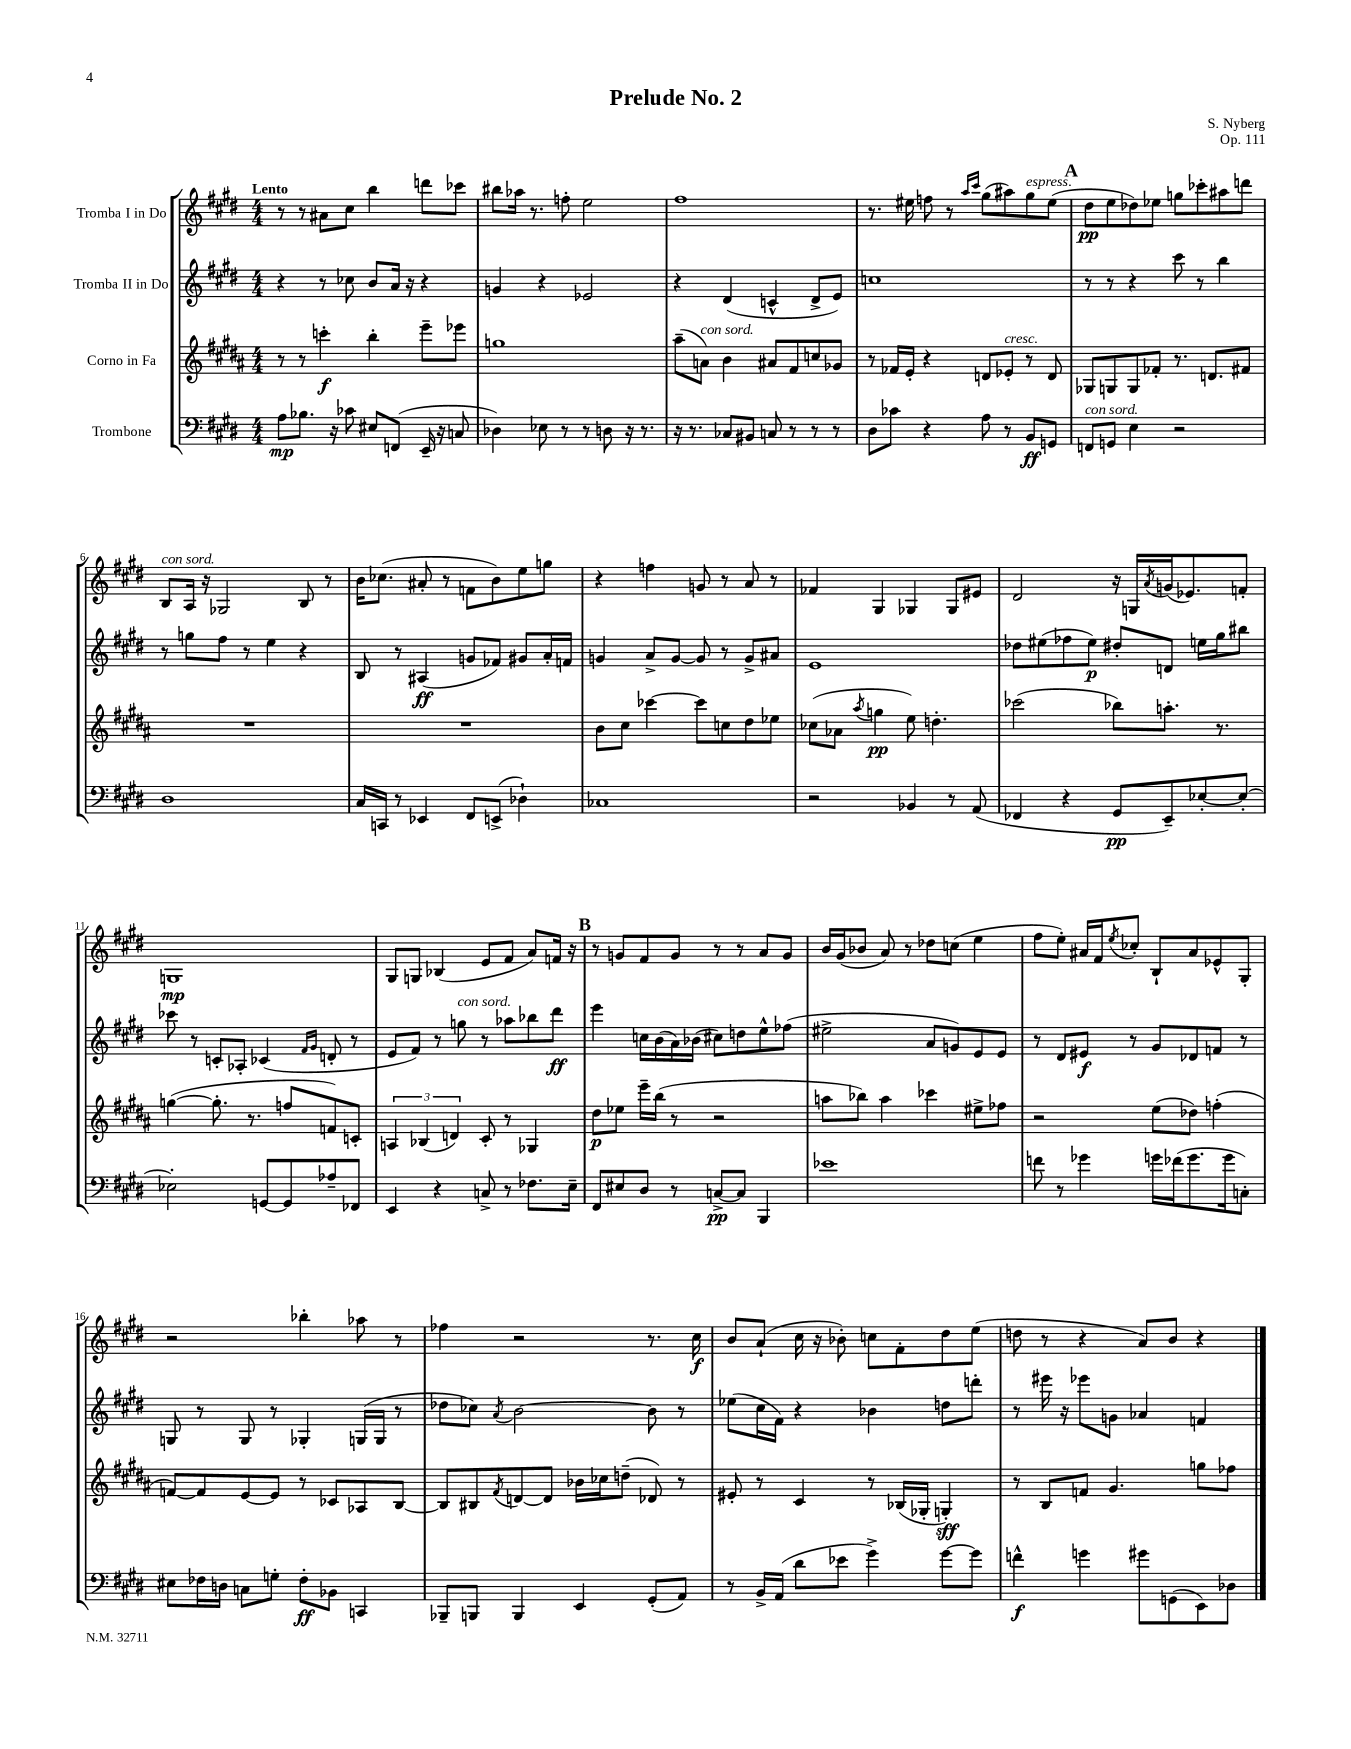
\header { title = "Prelude No. 2" composer = "S. Nyberg" opus = "Op. 111" }
<<
\new StaffGroup <<
\new Staff = "s0" \with { instrumentName = "Tromba I in Do" } {
    \clef treble \key e \major \numericTimeSignature \time 4/4 \tempo "Lento"
    r8 r8 ais'8 cis''8 b''4 d'''8 ces'''8 |
    bis''8 aes''16 r8. f''8-. e''2 |
    fis''1 |
    r8. eis''16 f''8 r8 \grace { a''16 cis'''16 } gis''8( ais''8) gis''8^\markup { \italic "espress." } eis''8( |
    \mark \markup { \bold "A" } dis''8\pp e''8 des''8) ees''8 g''8 ces'''8-. ais''8 d'''8 |
    b8^\markup { \italic "con sord." } a16 r16 ges2 b8 r8 |
    b'16 ces''8.( ais'8-. r8 f'8 b'8) e''8 g''8 |
    r4 f''4 g'8 r8 a'8 r8 |
    fes'4 gis4 ges4 ges8 eis'8 |
    dis'2 r16 g16 \acciaccatura { a'8 } g'16( ees'8.) f'8-. |
    g1\mp |
    gis8 g8 bes4( e'8 fis'8 a'8) f'16 r16 |
    \mark \markup { \bold "B" } r8 g'8 fis'8 g'8 r8 r8 a'8 g'8 |
    b'16 gis'16( bes'8 a'8) r8 des''8 c''8( e''4 |
    fis''8 e''8-.) ais'16 fis'16 \acciaccatura { e''8 } ces''8-. b8-! ais'8 ees'8-^ gis8-. |
    r2 bes''4-. aes''8 r8 |
    fes''4 r2 r8. cis''16\f |
    b'8 a'8-!( cis''16 r16 bes'8-.) c''8 fis'8-. dis''8 e''8( |
    d''8 r8 r4 a'8) b'8 r4 \bar "|." |
}
\new Staff = "s1" \with { instrumentName = "Tromba II in Do" } {
    \clef treble \key e \major \numericTimeSignature \time 4/4
    r4 r8 ces''8 b'8 a'16 r16 r4 |
    g'4 r4 ees'2 |
    r4 dis'4( c'4-^ dis'8-> e'8) |
    c''1 |
    \mark \markup { \bold "A" } r8 r8 r4 cis'''8 r8 b''4 |
    r8 g''8 fis''8 r8 e''4 r4 |
    b8 r8 ais4\ff( g'8 fes'8) gis'8 a'16-. f'16 |
    g'4 a'8-> g'8~ g'8 r8 g'8-> ais'8 |
    e'1 |
    des''8 eis''8( fes''8 eis''8\p) dis''8-. d'8 e''16 gis''16 bis''8 |
    ces'''8 r8 c'8-. aes8-. ces'4( \grace { fis'16 gis'16 } d'8-. r8 |
    e'8 fis'8) r8 g''8^\markup { \italic "con sord." } r8 aes''8 bes''8 dis'''8\ff |
    \mark \markup { \bold "B" } e'''4 c''16 b'16( a'16) bes'16( cis''8) d''8 e''8-^ fes''8( |
    eis''2-> a'8 g'8) e'8 e'8 |
    r8 dis'8 eis'8\f r8 gis'8 des'8 f'8 r8 |
    g8 r8 g8 r8 ges4-. g16( g16 r8 |
    des''8 ces''8) \acciaccatura { a'8 } b'2~ b'8 r8 |
    ees''8( cis''16 fis'16) r4 bes'4 d''8 d'''8-. |
    r8 eis'''16 r16 ees'''8 g'8 aes'4 f'4 \bar "|." |
}
\new Staff = "s2" \with { instrumentName = "Corno in Fa" } {
    \clef treble \key b \major \numericTimeSignature \time 4/4
    r8 r8 c'''4-.\f b''4-. e'''8-- ees'''8 |
    g''1 |
    ais''8--( a'8^\markup { \italic "con sord." }) b'4 ais'8 fis'8 c''8 ges'8 |
    r8 fes'16 e'16-. r4 d'8 ees'8-.^\markup { \italic "cresc." } r8 d'8 |
    \mark \markup { \bold "A" } ges8 g8 g8 fes'8-. r8. d'8. fis'8 |
    R1 |
    R1 |
    b'8 cis''8 ces'''4~ ces'''8 c''8 dis''8 ees''8 |
    ces''8( aes'8 \acciaccatura { ais''8 } g''4\pp e''8) d''4.-. |
    ces'''2( bes''8) a''8.-. r8. |
    g''4~( g''8.-. r8. f''8 f'8) c'8-. |
    \tuplet 3/2 { a4 bes4( d'4) } cis'8-. r8 ges4 |
    \mark \markup { \bold "B" } dis''8\p ees''8 e'''16-- b''16( r8 r2 |
    a''8 bes''8) a''4 ces'''4 eis''8-> fes''8 |
    r2 e''8( des''8) f''4-.( |
    f'8~) f'8 e'8~ e'8 r8 ces'8 aes8 b8~ |
    b8 bis8 \acciaccatura { fis'8 } d'8~ d'8 bes'16 ces''16 d''8--( des'8) r8 |
    eis'8-. r8 cis'4 r8 bes16( ges16-. g4-.\sff) |
    r8 b8 f'8 gis'4. g''8 fes''8 \bar "|." |
}
\new Staff = "s3" \with { instrumentName = "Trombone" } {
    \clef bass \key e \major \numericTimeSignature \time 4/4
    a8\mp bes8. r16 ces'8 eis8 f,8( e,16-- r16 c8 |
    des4) ees8 r8 r8 d8 r16 r8. |
    r16 r8. ces8 bis,8 c8 r8 r8 r8 |
    dis8 ces'8 r4 a8 r8 b,8\ff g,8 |
    \mark \markup { \bold "A" } f,8^\markup { \italic "con sord." } g,8 e4 r2 |
    dis1 |
    cis16 c,16 r8 ees,4 fis,8 e,8->( des4-!) |
    ces1 |
    r2 bes,4 r8 a,8( |
    fes,4 r4 gis,8\pp e,8--) ees8~-. ees8~-. |
    ees2-. g,8~ g,8 aes8-- fes,8 |
    e,4 r4 c8-> r8 fes8. e16-- |
    \mark \markup { \bold "B" } fis,8 eis8 dis8 r8 c8~->\pp c8 b,,4 |
    ees'1 |
    f'8 r8 ges'4 g'16 fes'16( g'8. g'16 c8-.) |
    eis8 fes16 d16 c8 g8-. fes8-.\ff bes,8 c,4 |
    bes,,8-- b,,8 b,,4 e,4 gis,8-.( a,8) |
    r8 b,16-> a,16( dis'8 ees'8 gis'4->) gis'8~ gis'8 |
    f'4-^\f g'4 gis'8 g,8( e,8) des8 \bar "|." |
}
>>
>>
